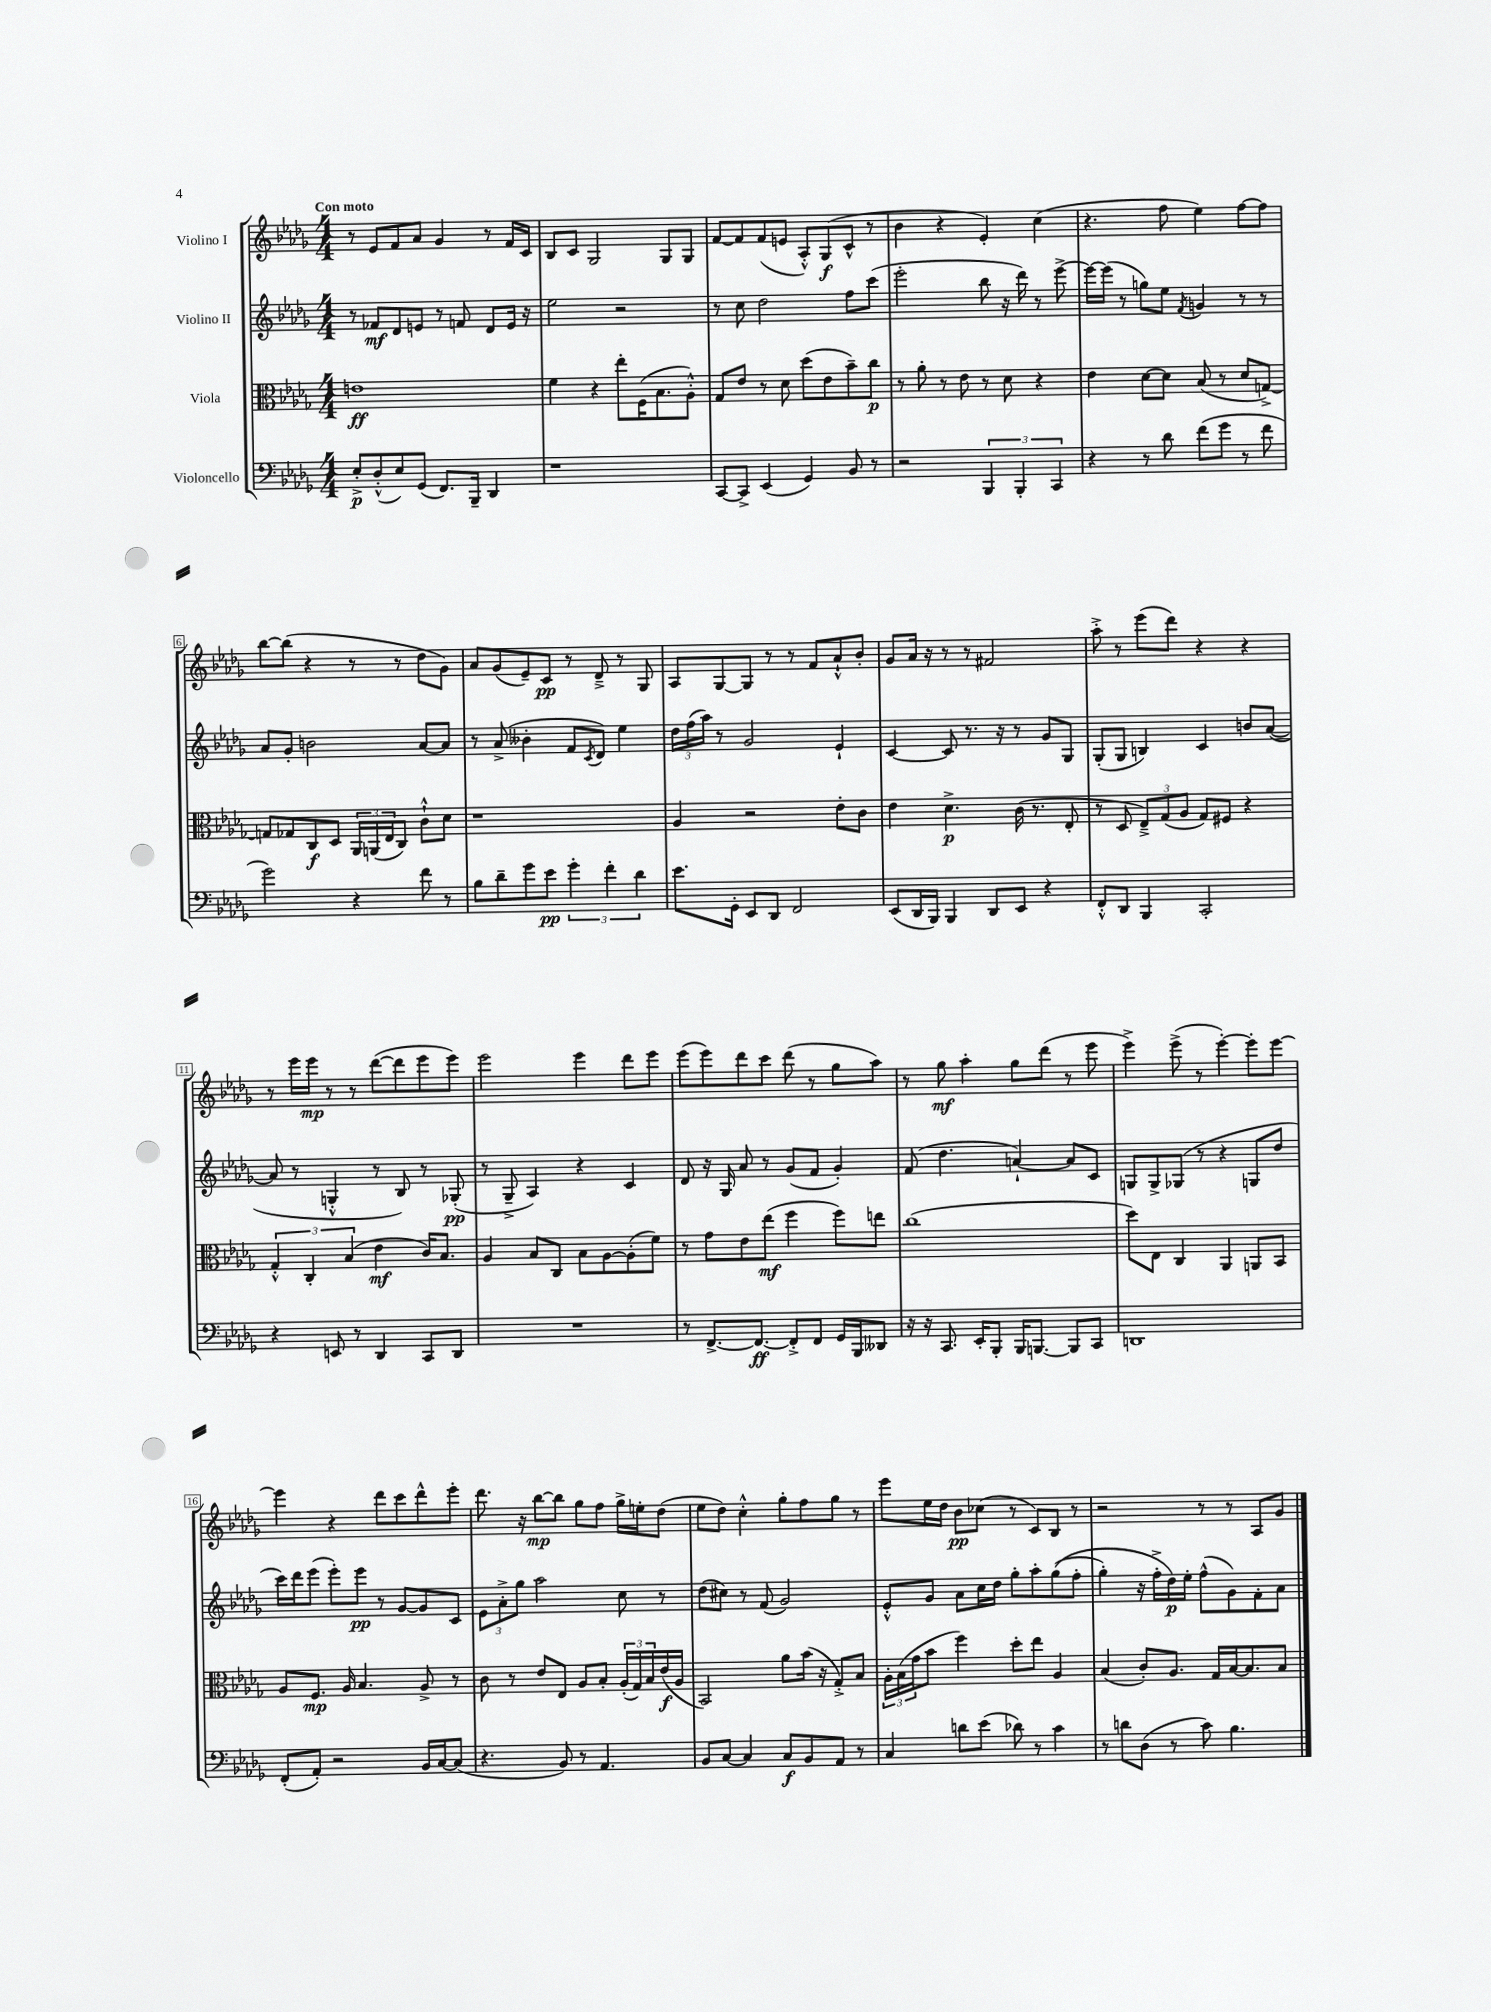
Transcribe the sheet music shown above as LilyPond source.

<<
\new StaffGroup <<
\new Staff = "s0" \with { instrumentName = "Violino I" } {
    \clef treble \key des \major \numericTimeSignature \time 4/4 \tempo "Con moto"
    r8 ees'8 f'8 aes'8 ges'4 r8 f'16 c'16 |
    bes8 c'8 ges2 ges8 ges8 |
    f'8~ f'8 f'8( e'8 aes8-.-^) ges8\f( c'8-^ r8 |
    bes'4 r4 ees'4-.) c''4( |
    r4. f''8 ees''4) f''8~ f''8 |
    bes''8~ bes''8( r4 r8 r8 des''8 ges'8) |
    aes'8 ges'8( ees'8--) c'8\pp r8 des'8---> r8 ges8 |
    aes8 ges8~ ges8 r8 r8 f'8 aes'8-!-^ bes'8-. |
    ges'8 aes'16 r16 r8 r8 fis'2 |
    aes''8-.-> r8 ees'''8( des'''8) r4 r4 |
    r8 ees'''16 ees'''16\mp r8 r8 des'''8~( des'''8 ees'''8 ees'''8) |
    ees'''2 ees'''4 des'''8 ees'''8 |
    ees'''8( ees'''8) des'''8 c'''8 des'''8( r8 ges''8 aes''8) |
    r8 ges''8\mf aes''4-. ges''8 des'''8( r8 ees'''8 |
    ees'''4->) ees'''8->( r8 ees'''4~-.) ees'''8-. ees'''8~ |
    ees'''4 r4 des'''8 c'''8 des'''8-^ ees'''8-. |
    des'''8. r16 bes''8~\mp bes''8 ges''8 f''8 ges''16-> e''16-. des''8( |
    ees''8 des''8) c''4-.-^ ges''8-. f''8 ges''8 r8 |
    ees'''8 ees''16 des''16 bes'8\pp ces''8( r8 c'8) bes8 r8 |
    r2 r8 r8 aes8 ges'8 \bar "|." |
}
\new Staff = "s1" \with { instrumentName = "Violino II" } {
    \clef treble \key des \major \numericTimeSignature \time 4/4
    r8 fes'8\mf des'8 e'8 r8 f'8 des'8 e'16 r16 |
    ees''2 r2 |
    r8 c''8 des''2 f''8 c'''8( |
    ees'''2-. bes''8 r16 des'''16) r8 ees'''8~-> |
    ees'''16~ ees'''16( r8 g''8) ees''8 \acciaccatura { f'8 } g'4 r8 r8 |
    aes'8 ges'8-. b'2 aes'8~ aes'8 |
    r8 aes'8->( beses'4-. f'8 \acciaccatura { c'8 } des'8) ees''4 |
    \tuplet 3/2 { des''16 f''16( aes''16) } r8 ges'2 ees'4-! |
    c'4~ c'8 r8. r16 r8 ges'8 ges8 |
    ges8-.( ges8 b4) c'4 b'8 aes'8~( |
    aes'8 r8 g4-.-^ r8 bes8) r8 ges8-.\pp( |
    r8 ges8---> aes4) r4 c'4 |
    des'8 r16 ges16 aes'8 r8 ges'8( f'8 ges'4-.) |
    f'8( des''4. a'4~-!) a'8 c'8 |
    g8 g8-> ges8( r8 r4 g8 des''8 |
    c'''16) des'''16 ees'''8( ees'''8-.) ees'''8\pp r8 ges'8~ ges'8 c'8 |
    \tuplet 3/2 { ees'8 aes'8-.-> ges''8 } aes''2 c''8 r8 |
    des''8( cis''8) r8 f'8( ges'2) |
    ees'8-.-^ ges'8 aes'8 c''16 des''16 ges''8-. aes''8-. ges''8(\( f''8-. |
    ges''4-.) r16 f''16-.-> des''16\p\) ees''16-. f''8-^( ges'8) f'8-. aes'8 \bar "|." |
}
\new Staff = "s2" \with { instrumentName = "Viola" } {
    \clef alto \key des \major \numericTimeSignature \time 4/4
    e'1\ff |
    f'4 r4 ees''8-. f16( bes8. aes8-.-^) |
    ges8 ees'8 r8 des'8 des''8( ees'8 bes'8--) c''8\p |
    r8 aes'8-. r8 ees'8 r8 des'8 r4 |
    ees'4 des'8~ des'8 bes8( r8 des'8 g8~->) |
    g8 ges8 c8\f des8 \tuplet 3/2 { aes,16 a,16( ees16 } c8) c'8-!-^ des'8 |
    r1 |
    aes4 r2 ees'8-. c'8 |
    ees'4 des'4.->\p c'16( r8. ees8-. |
    r8 des8 \tuplet 3/2 { ees8--->) ges8( aes8 } ges8) fis8 r4 |
    \tuplet 3/2 { ges4-.-^ c4-. bes4( } ees'4\mf c'16) bes8. |
    aes4 bes8 c8 bes8 aes8~ aes8-.( f'8) |
    r8 ges'8 ees'8 ees''8\mf( f''4 f''8) e''8 |
    c''1( |
    des''8) ees8 c4 aes,4 a,8 bes,8 |
    aes8 f8.\mp aes16 bes4. aes8-> r8 |
    c'8 r8 ees'8 ees8 aes8 bes8-. \tuplet 3/2 { aes16-.( ges16) bes16 } ees'16\f( aes16 |
    bes,2) aes'8 bes'16( r16 ges8-.->) bes8 |
    \tuplet 3/2 { aes16-. bes16( ges'16 } bes'8 f''4) des''8-. ees''8 aes4 |
    bes4( c'8-.) aes8. ges16 bes16~ bes8. bes8 \bar "|." |
}
\new Staff = "s3" \with { instrumentName = "Violoncello" } {
    \clef bass \key des \major \numericTimeSignature \time 4/4
    ees8-.->\p des8-.-^( ees8) ges,8( f,8.) bes,,16-- des,4 |
    r1 |
    c,8~ c,8-> ees,4( ges,4) bes,8 r8 |
    r2 \tuplet 3/2 { bes,,4 bes,,4-. c,4 } |
    r4 r8 des'8 f'8( ges'8 r8 f'8 |
    ges'2) r4 f'8 r8 |
    bes8 des'8-- ges'8 ees'8\pp \tuplet 3/2 { ges'4-. f'4-. des'4 } |
    ees'8. ges,16-. ees,8 des,8 f,2 |
    ees,8( des,16 bes,,16) bes,,4 des,8 ees,8 r4 |
    f,8-.-^ des,8 bes,,4 c,2-. |
    r4 e,8 r8 des,4 c,8 des,8 |
    R1 |
    r8 f,8.~-> f,8.~\ff f,8-.-> f,8 ges,16 bes,,16 deses,8 |
    r16 r16 c,8. ees,16-. bes,,8-. bes,,16 b,,8.~ b,,8 c,8 |
    d,1 |
    f,8-.( aes,8-.) r2 bes,16 c16~ c8( |
    r4. bes,8) r8 aes,4. |
    bes,8 c8~ c4 c8\f bes,8 aes,8 r8 |
    c4 d'8 ees'8( des'8) r8 c'4 |
    r8 d'8 des8( r8 c'8) bes4. \bar "|." |
}
>>
>>
\layout { \context { \Score \override BarNumber.stencil = #(make-stencil-boxer 0.1 0.3 ly:text-interface::print) } }
